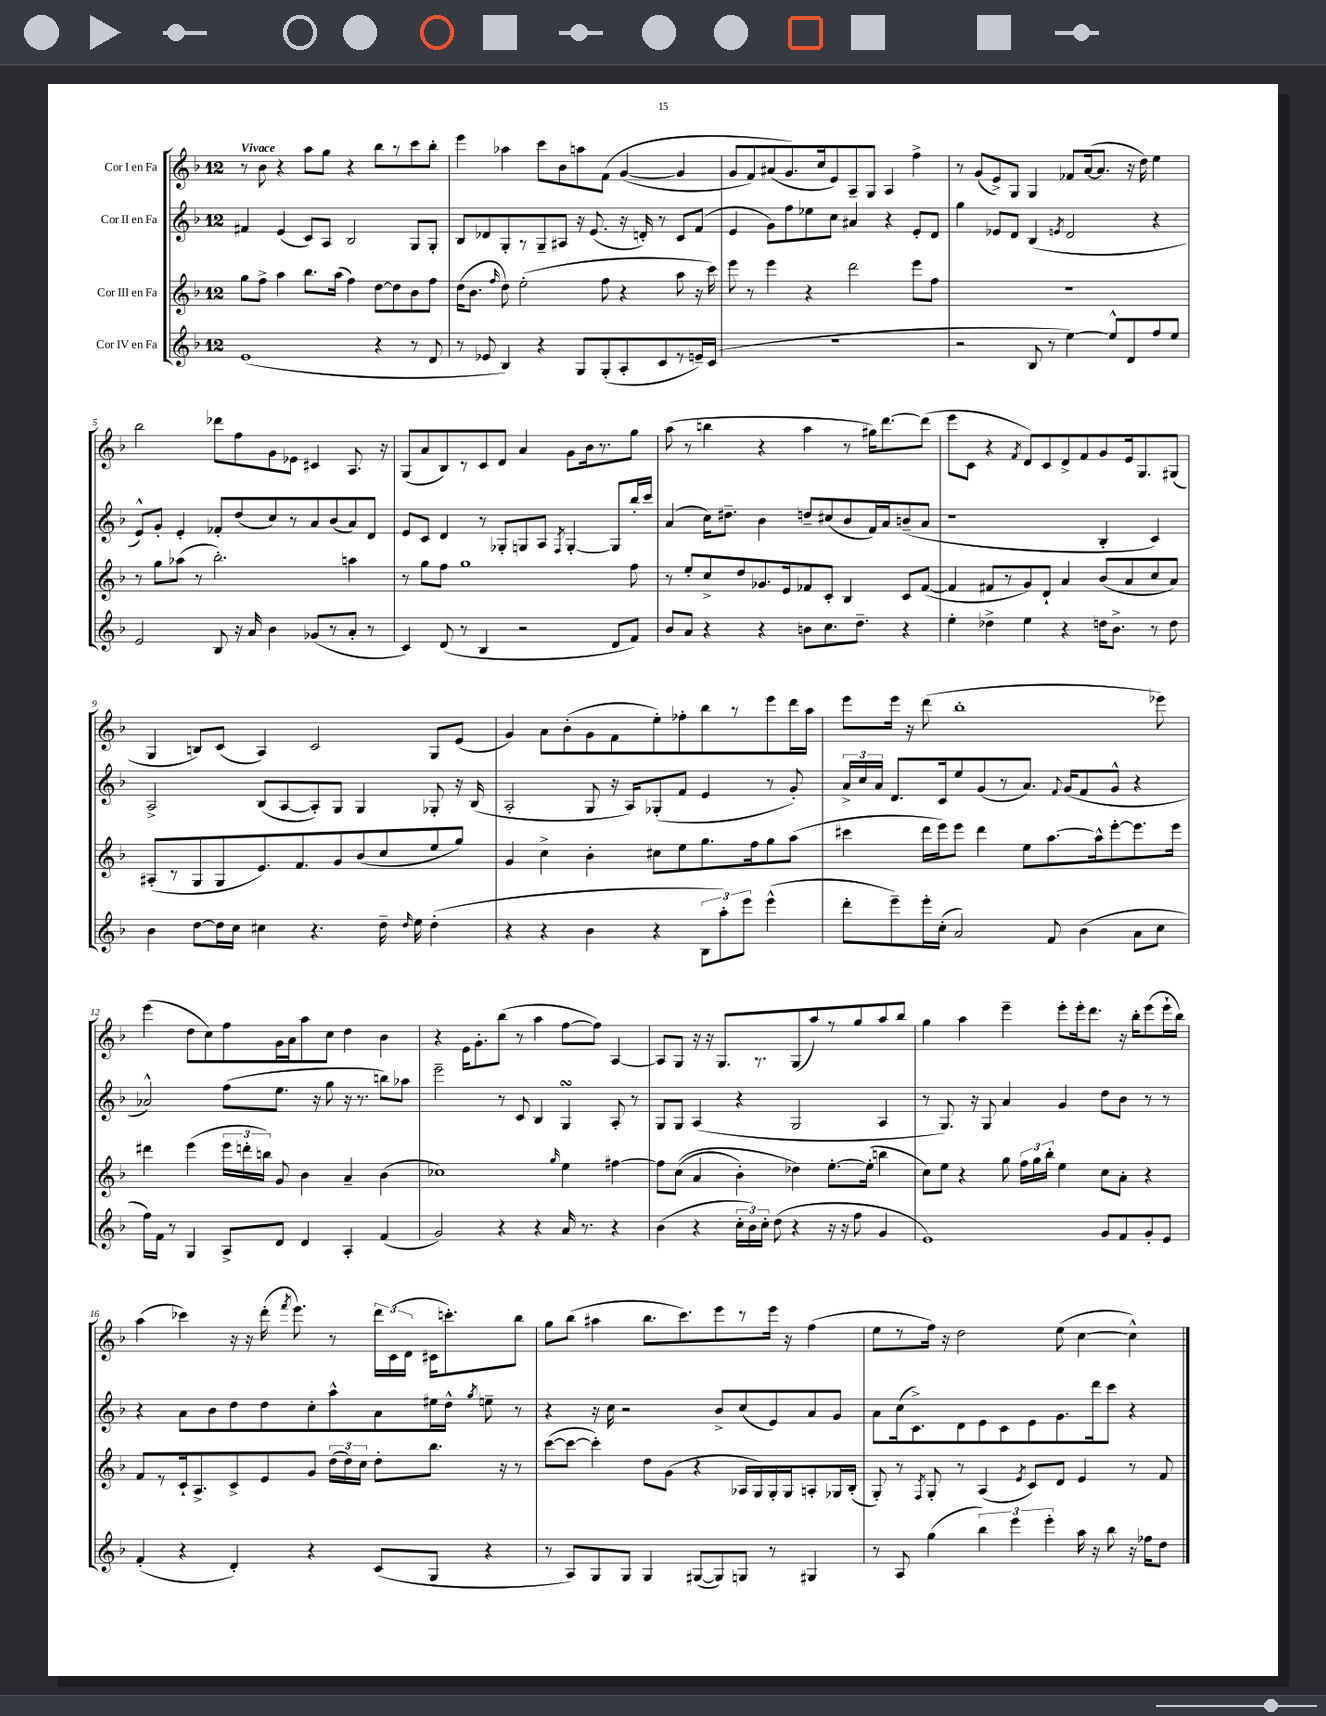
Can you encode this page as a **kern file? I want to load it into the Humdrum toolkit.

**kern	**kern	**kern	**kern
*part4	*part3	*part2	*part1
*staff4	*staff3	*staff2	*staff1
*I"Cor IV en Fa	*I"Cor III en Fa	*I"Cor II en Fa	*I"Cor I en Fa
*clefG2	*clefG2	*clefG2	*clefG2
*k[b-]	*k[b-]	*k[b-]	*k[b-]
*M12/8	*M12/8	*M12/8	*M12/8
=1	=1	=1	=1
!	!	!	!LO:TX:a:B:t=Vivace
(1e	8gg\L	4f#X/	8r
.	8ff^\J	.	8b-\
.	4aa\	(4e/	4r
.	8.bb-\L	8c/L)	8aa\L
.	.	8A/J	8gg\J
.	(16aa\Jk	.	.
.	4ff\)	2B-/	4r
4r	[8dd\L	.	8bb-\L
.	8dd\]	.	8r
8r	8b-\	8G/L	8ccc\
8d/	8ff\J	8G'/J	8bb-'\J
=2	=2	=2	=2
8r	(16dd\KL	8B-/L	4eee\
.	8.b-\J	.	.
8e-X/	.	8d-X/	.
.	16qqff/	.	.
4B-/)	8dd\)	8G'/	4aa-X\
.	(2ee'\	8r	.
4r	.	8G~/	8ccc\L
.	.	8A#X/J	8b-\
8G/L	.	16r	8aan\
.	.	(8.e/	.
(8G'/	8ff\	.	(8f\J
8A'/	4r	16r	([4g/
.	.	16dn'/)	.
8c/	.	8r	.
8r	8aa\	8c/L	4g/]
16en~/L)	16r	(8f/J	.
(16c/JJ	16ccc\)	.	.
=3	=3	=3	=3
1.r	8eee\	4e/	8g/L
.	8r	.	8f/)
.	4eee\	8g\L)	(8a#X/
.	.	8ff\	8.g/)
.	4r	8ee-X\	.
.	.	.	16cc/k
.	.	8cc\J	8e/)
.	2ddd\	4a#X/	8A~/
.	.	.	8G/J
.	.	4r	4A/
.	8eee\L	8e'/L	4ff^\
.	8ff\J	8d/J	.
=4	=4	=4	=4
2r	1.r	4gg\	8r
.	.	.	(8g/L
.	.	8e-X/L	8e^/)
.	.	8d/J	8G/J
8B-/	.	(4B-/	4G/
8r	.	.	.
.	.	8qen/	.
[4ee\)	.	2d/	8f-X/L
.	.	.	([16a/k
.	.	.	8.a/J]
8ee^^/L]	.	.	.
8d/	.	.	16r
.	.	.	16dd\)
8ff/	.	4r	4ee\
8ee/J	.	.	.
!!LO:LB:g=z
=5	=5	=5	=5
2e/	8r	8e^^/L)	2bb-\
.	8gg\L	8g'/J	.
.	(8aa-X\J	4e'/	.
.	8r	.	.
8B-/	2.bb-'\)	8f-X'/L	8ddd-X\L
16r	.	(8dd/	8ff\
16a/	.	.	.
4b-\	.	8cc/)	8g\
.	.	8r	8e-X\J
(8g-X/L	.	8a/	4c#X/
8r	.	(8b-/	.
8a'/J	4aan\	8a/)	8.A/
8r	.	8d/J	.
.	.	.	16r
=6	=6	=6	=6
4c/)	8r	8e/L	(8G/L
.	8gg\L	8c/J	8a/
(8d/	8ff\J	4d/	8B-/)
8r	1gg	.	8r
4B-/	.	8r	8c/
.	.	8G-X'/L	8d/J
2r	.	8Gn/	4a/
.	.	8A/J	.
.	.	8qF/	.
.	.	[4G'/	8g\L
.	.	.	16b-\k
.	.	.	8.r
8d/L	.	8G/L]	.
8f/J)	8ff\	16bb-'/L	8gg\J
.	.	16ccc/JJ	.
=7	=7	=7	=7
8b-/L	8r	(4a/	(8aa\
8a/J	8ee'/L	.	8r
4r	8cc^/	16cc\KL)	4bbn\
.	.	8.dd#X~\J	.
.	8dd/	.	.
4r	8.g-X/	4b-\	4r
.	16e/k	.	.
8bn\L	8f-X/	8ddn~/L	4aa\
8.cc\	8c'/J	(8cc#X/	.
.	4B-/	8b-/	8r
8.dd~\J	.	.	.
.	.	16f/L)	16gg#X\KL)
.	.	16a/J	[8.ddd\
4r	8c/L	(8bn~/	.
.	([8f-/J	8a/J	(8ddd\J]
=8	=8	=8	=8
4ee'\	4f-/]	1r	8eee\L
.	.	.	8c\J
4dd-X^\	8f#X/L	.	4r
.	8r	.	.
.	.	.	8qf/
4ee\	8g/)	.	8d/L)
.	8d`/J	.	8c/
4r	4a/	.	8d^/
.	.	.	8f/
16ddn\KL	(8b-/L	4B-'/	8g/
8.b-^\J	.	.	.
.	8a/	.	16e/k
.	.	.	8.G/
8r	8cc/	4c/)	.
8dd\	8a/J)	.	(8G#X/J
!!LO:LB:g=z
=9	=9	=9	=9
4b-\	(8A#X'/L	2A^/	4G/
.	8r	.	.
[8dd\L	8G/	.	8Bn/L)
16dd\L]	8G/	.	(8c/J
16cc\JJ	.	.	.
4cc#X\	8.e/)	(8B-/L	4A/)
.	.	[8A/	.
.	8.f/	.	.
4.r	.	8A'/])	2c/
.	8g/	8G/J	.
.	(8b-/	4G/	.
16dd~\	8cc/	.	.
16qqdd/	.	.	.
16ee\	.	.	.
(4dd'\	8ee/	8G-X'/	8G/L
.	8gg/J)	16r	(8e/J
.	.	(16B-/	.
=10	=10	=10	=10
4r	4g/	2A'/	4g/)
4r	4cc^\	.	8a\L
.	.	.	(8b-'\
4b-\	4b-'\	8G/	8g\
.	.	16r	8f\
.	.	16A/KL)	.
4r	8cc#X\L	(8G-X'/	8ee'\)
.	8ee\	8f/J	8ff-X'\
12B-\L	8.gg\	4e/	8bb-\
12aa'\)	.	.	.
.	.	.	8r
12eee\J	.	.	.
.	16ff\k	.	.
(4eee^^\	8gg\	8r	8eee\
.	(8aa\J	8g'/)	16ddd\L
.	.	.	16aa\JJ
=11	=11	=11	=11
8ddd'\L	4ccc#X\	24a^/LL	8eee\L
.	.	24cc/	.
.	.	24a/JJ	.
8eee~\)	.	8.d/L	16eee\Jk
.	.	.	16r
16eee'\L	16ddd\LL	.	(8ddd\
(16cc'\JJ	16eee\J)	16c/k	.
2a/)	8eee\J	8ee/	1bb-'
.	4ddd\	(8g/	.
.	.	8r	.
.	8ee\L	8.a/J)	.
8f/	[8.aa\	.	.
.	.	8qqf/	.
.	.	(16g/KL	.
(4b-\	.	8f/	.
.	16aa^^\k]	.	.
.	[8eee'\	8g^^/J	.
8a\L	8.eee\]	4r	.
8cc\J	.	.	8eee-X\)
.	16eee\Jk	.	.
!!LO:LB:g=z
=12	=12	=12	=12
16ff\LL)	4ddd#X\	2a-X^^/)	(4eee\
16f\JJ	.	.	.
8r	.	.	.
4G/	(4eee\	.	8dd\L
.	.	.	8cc\)
8A^/L	24eee\LL	(8ff\L	8ff\
.	24dddn'\	.	.
.	24bbn\JJ)	.	.
8d/J	8g/	8.ee\J	16g\L
.	.	.	16a\J
4d/	4b-\	.	8aa\
.	.	16r	.
.	.	8gg\	8cc\J
4A'/	4a~/	16r	4dd\
.	.	8.r	.
(4f/	(4b-\	8bbn\L)	4b-\
.	.	8aa-X\J	.
=13	=13	=13	=13
2g/)	1cc-X)	2eee~\	4r
.	.	.	16e\KL
.	.	.	8.g'\
4r	.	8r	(8bb-\J
.	.	8c/	8r
4r	.	4B-/	4aa\
.	16qqgg/	.	.
16a/	4ee\	4GsSSS/	[8ff\L
8.r	.	.	.
.	.	.	8ff\J])
4r	[4ff#X\	8A'/	[4A/
.	.	8r	.
=14	=14	=14	=14
(4b-\	8ff#\L]	8G/L	8A/L]
.	((8cc\J	8G/J	8G/J
4r	4a/	(4A/	16r
.	.	.	16r
.	.	.	8.G/L
24cc'\LL	4b-'\)	4r	.
24b-\)	.	.	.
.	.	.	8.r
24cc'\JJ	.	.	.
(8dd\	.	.	.
4r	4dd-X\)	2G/	(8G/
.	.	.	8aa/)
16r	[8.ee'\L	.	8r
16r	.	.	.
8ff\	.	.	8gg/
.	(16ee'\Jk]	.	.
4g/	4bbn\	4A/	8aa/
.	.	.	8bb-/J
=15	=15	=15	=15
1e)	8cc\L)	8r	4gg\
.	8ee\J	8.G/)	.
.	4r	.	4aa\
.	.	16r	.
.	.	8G/	.
.	8gg\	4a/	4eee~\
.	24ff\LL	.	.
.	24gg\	.	.
.	24bb-'\JJ	.	.
.	4ee\	4g/	8eee'\L
.	.	.	16eee'\k
.	.	.	8.ddd\J
8g/L	8cc\L	8dd\L	.
8f/	8a'\J	8b-\J	16r
.	.	.	16bb-'\KL
8g'/	4r	8r	(8eee\
8e/J	.	8r	16eee`\L
.	.	.	16bb-\JJ)
!!LO:LB:g=z
=16	=16	=16	=16
(4f'/	8f/L	4r	(4aa\
.	8r	.	.
4r	16c`/k	8a\L	4ccc-X\)
.	8.A^/	.	.
.	.	8b-\	.
4d'/)	8c^/	8dd\	16r
.	.	.	16r
.	8e/	8dd\	(16ddd'\
.	.	.	8qfff/
.	.	.	8.eee\)
4r	8g/J	8cc'\	.
.	(24dd\LL	8aa^^\	8r
.	24dd\)	.	.
.	24cc\JJ	.	.
(8c/L	8dd'\L	8a\	24ddd\LL
.	.	.	(24c\
.	.	.	24d\JJ
8G/J	8.bb-\J	16ee#X\L	16c#X\KL
.	.	16dd^^\JJ	8.cccn'\)
.	.	8qgg/	.
4r	.	8een~\	.
.	16r	.	.
.	8r	8r	8bb-\J
=17	=17	=17	=17
8r	([8ccc\L	4r	8gg\L
8A/L)	8ccc\J_	.	(8bb-\J
8G/	4ccc'\])	16r	4aa#X\
.	.	16cc\	.
8G/J	.	2r	.
4G/	8dd\L	.	8.bb-\L
.	(8g\J	.	.
.	.	.	8.ccc\)
([8G#X/L	4r	.	.
8G#/])	.	8b-^/L	8eee\
8Gn/J	16A-X/LL	(8cc/	8r
.	16G/)	.	.
8r	16G'/	8e/)	16eee\Jk
.	16G/J	.	16r
4G#X/	8An'/	8a/	(4ff\
.	16G-X/L	8g/J	.
.	(16B-'/JJ	.	.
=18	=18	=18	=18
8r	8G'/)	8a\L	8ee\L
8A/	8r	(16cc\k	8r
.	.	8.c^\)	.
.	8qF/	.	.
(4gg\	8G'/	.	16ff\Jk)
.	.	.	16r
.	8r	8d\	2dd\
6bb-\)	(4A/	8e\	.
.	.	8c\	.
6eee\	.	.	.
.	8qe/	.	.
.	8c/L)	8e\	.
6eee'\	.	.	.
.	8d/J	8.g\	(8ee\
16aa\	4e/	.	[4cc\
16r	.	16ddd\k	.
8bb-\	.	8ccc\J	.
16r	8r	4r	4cc^^\])
16ff-X\KL	.	.	.
8dd\J	8f/	.	.
==	==	==	==
*-	*-	*-	*-
